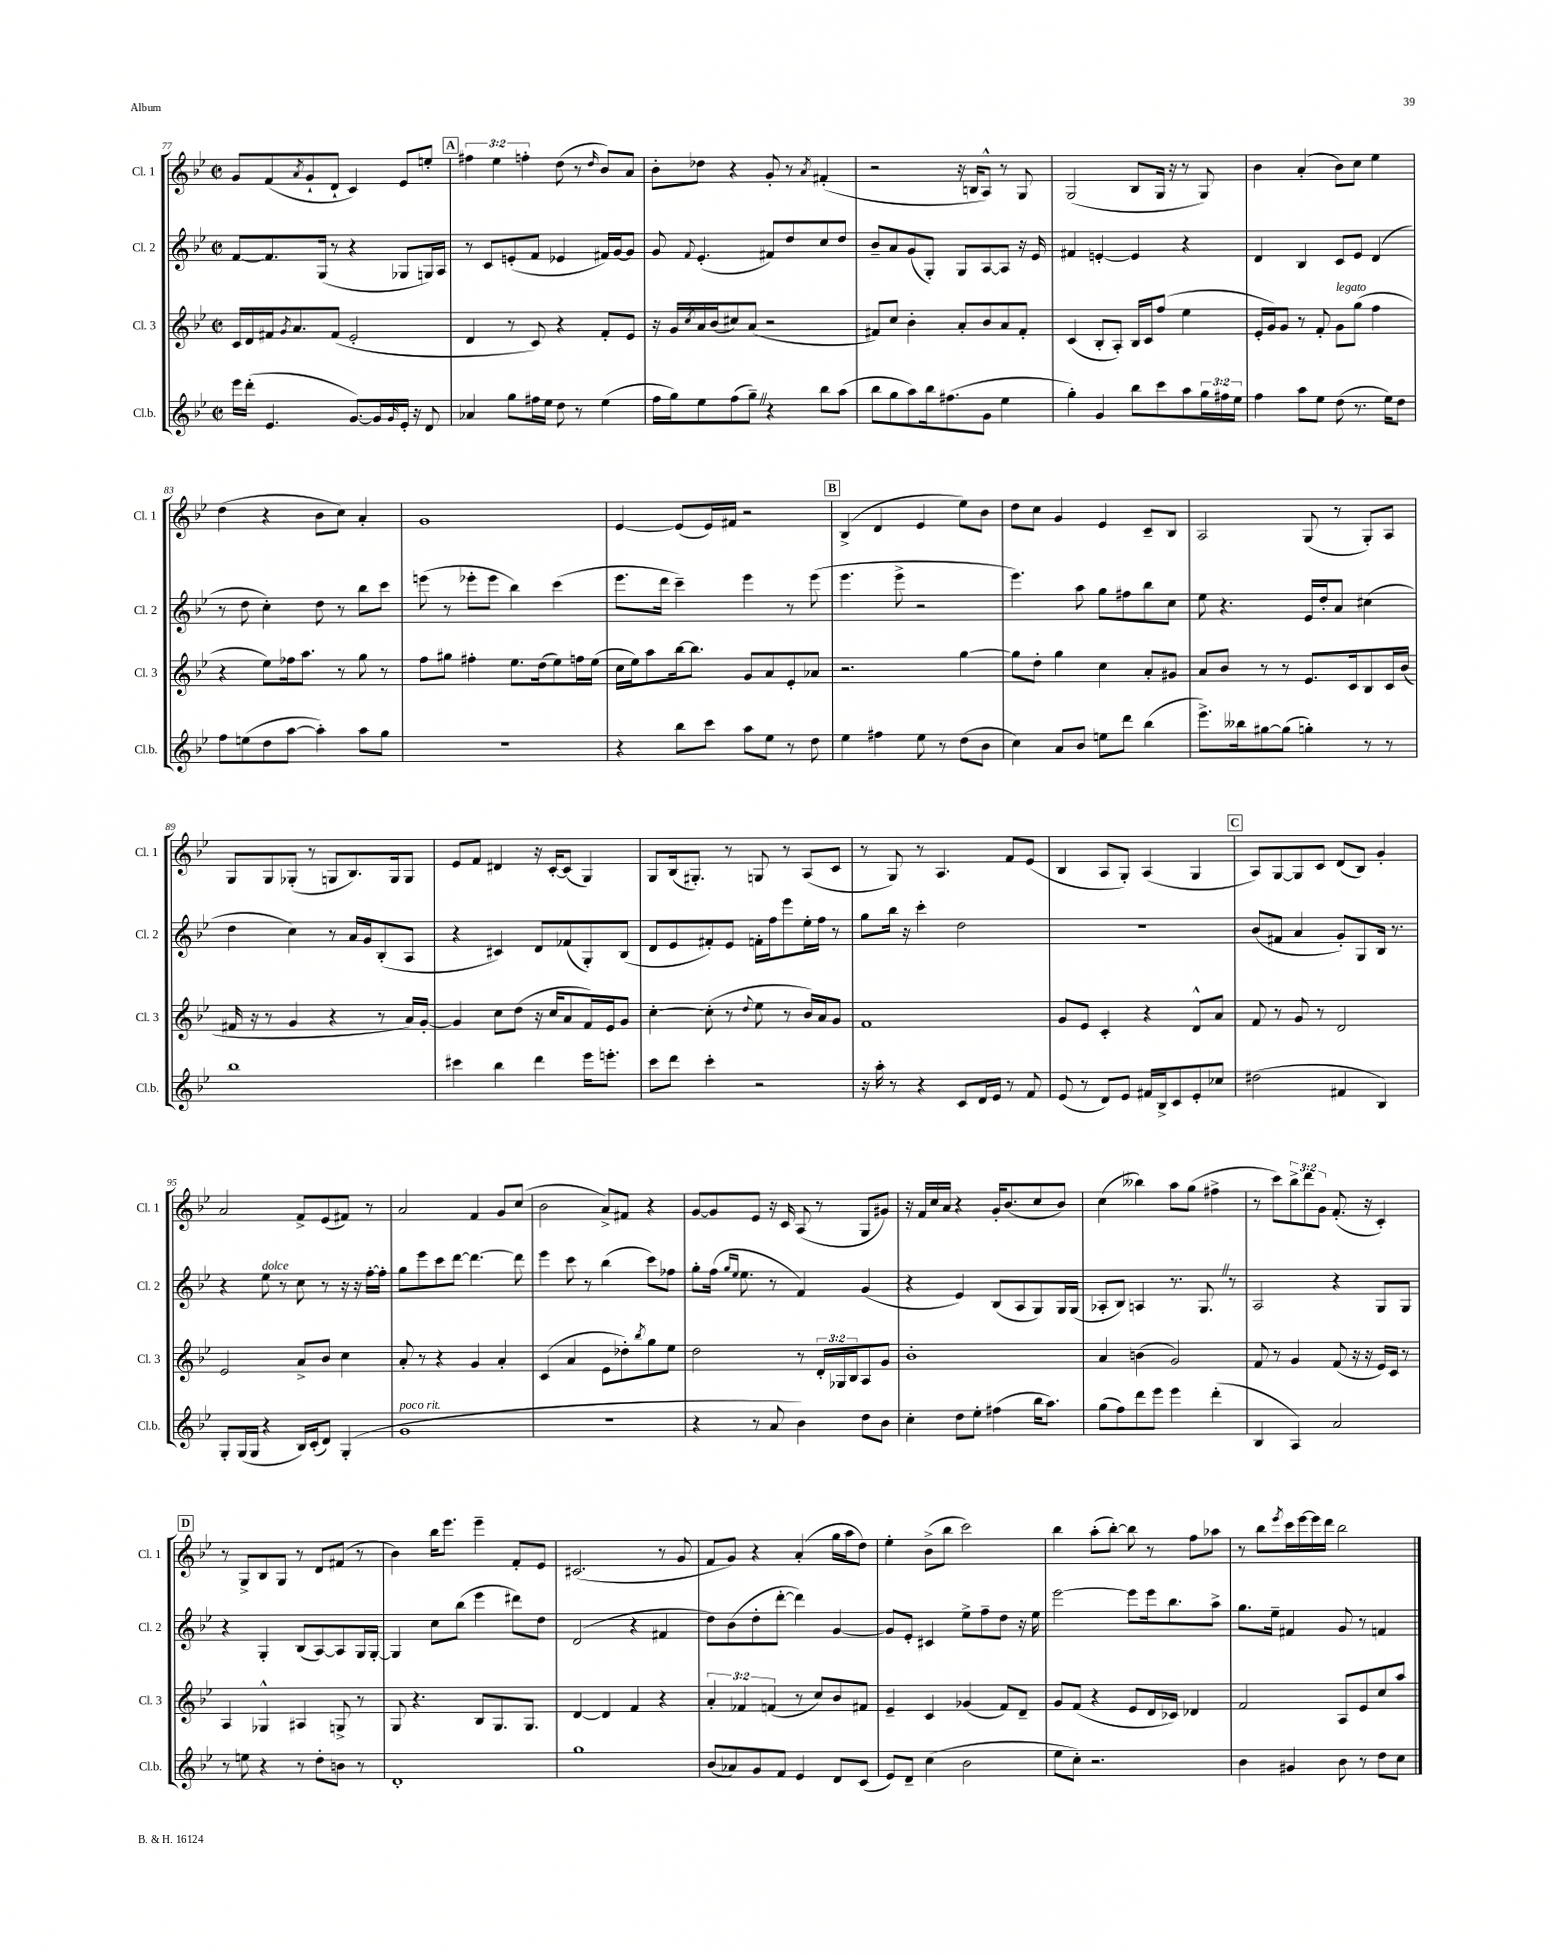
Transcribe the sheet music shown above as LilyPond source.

<<
\new StaffGroup <<
\new Staff = "s0" \with { instrumentName = "Cl. 1" shortInstrumentName = "Cl. 1" } {
    \clef treble \key bes \major \defaultTimeSignature \time 2/2 \override Staff.TupletNumber.text = #tuplet-number::calc-fraction-text
    g'8 f'8( \acciaccatura { a'8 } g'8-! d'8-! c'4) ees'8 e''8-. |
    \mark \markup { \box "A" } \tuplet 3/2 { fis''4 ees''4 f''4-. } d''8( r8 \grace { d''16 } bes'8) a'8 |
    bes'8-. des''8 r4 g'8-. r8 \acciaccatura { a'8 } fis'4-.( |
    r2 r16 b16 a8-^) r8 g8 |
    g2( bes8 g16 r16 r8 g8) |
    bes'4 a'4-.( bes'8) c''8 ees''4 |
    d''4( r4 bes'8 c''8) a'4-. |
    g'1 |
    ees'4~ ees'8( ees'16) fis'16 r2 |
    \mark \markup { \box "B" } bes4->( d'4 ees'4 ees''8) bes'8 |
    d''8 c''8 g'4 ees'4 c'8-- bes8 |
    a2 g8( r8 g8-.) a8 |
    g8 g8 ges8-.( r8 g8 bes8.) g16 g8 |
    ees'8 f'8 dis'4 r16 c'16~-. c'8( g4) |
    g8 bes16( gis8.-.) r8 g8 r8 a8( c'8 |
    r8 g8) r8 a4. f'8 ees'8( |
    bes4 a8 g8-.) a4( g4 |
    \mark \markup { \box "C" } a8) g8~ g8 c'8 d'8( bes8) g'4-. |
    a'2 f'8-> ees'8( fis'8) r8 |
    a'2 f'4 g'8 c''8( |
    bes'2 a'8->) fis'8 r4 |
    g'8~ g'8 ees'8 r16 c'16 a8( r8 g8 gis'8) |
    r16 f'16 c''16 a'16 r4 g'16-. bes'8.( c''8 bes'8) |
    c''4( beses''4) a''8 g''8( fis''4-> |
    r8 c'''8) \tuplet 3/2 { bes''8-> d'''8 g'8 } f'8.-.( r16 c'4-.) |
    \mark \markup { \box "D" } r8 g8-> bes8 g8 r8 d'8 fis'8( r8 |
    bes'4) bes''16 ees'''8. ees'''4-- f'8-. ees'8 |
    cis'2.( r8 g'8 |
    f'8 g'8) r4 a'4-.( g''16 a''16 d''8) |
    ees''4-. bes'8->( bes''8 c'''2) |
    bes''4 a''8-.( bes''8~-.) bes''8 r8 f''8 aes''8 |
    r8 bes''8 \acciaccatura { ees'''8 } c'''16 ees'''16~ ees'''16 d'''16 bes''2 \bar "|." |
}
\new Staff = "s1" \with { instrumentName = "Cl. 2" shortInstrumentName = "Cl. 2" } {
    \clef treble \key bes \major \defaultTimeSignature \time 2/2
    f'8~ f'8. g16( r8 r4 ges8 g16) a16 |
    \mark \markup { \box "A" } r8 c'8 e'8-.( f'8 ees'4 fis'16) g'16~ g'8 |
    g'8 \appoggiatura { f'8 } ees'4.-.( fis'8) d''8 c''8 d''8 |
    bes'8-- a'8 g'8( g8-.) g8 a8~ a8 r16 ees'16 |
    fis'4 e'4~-. e'4 r4 |
    d'4 bes4 c'8 ees'8 d'4( |
    r8 d''8 c''4-.) d''8 r8 bes''8 c'''8 |
    e'''8( r8 ees'''8-. ees'''8 bes''4) c'''4( |
    ees'''8. d'''16 c'''4--) ees'''4 r8 ees'''8( |
    \mark \markup { \box "B" } ees'''4. ees'''8-> r2 |
    ees'''4.) a''8 g''8 fis''8 bes''8 c''8 |
    ees''8 r4. ees'16 d''16-. a'8 cis''4( |
    d''4 c''4) r8 a'16 g'16 bes8-.( a8 |
    r4 cis'4) d'8 fes'8( g8-.) bes8( |
    d'8 ees'8 fis'8-.) ees'8 f'16-. f''16 ees'''8 ees''16-. f''16 r8 |
    g''8 bes''16 r16 c'''4-. d''2 |
    R1 |
    \mark \markup { \box "C" } bes'8( fis'8 a'4 g'8-.) g8 bes16 r8. |
    r4 ees''8^\markup { \italic "dolce" } r8 c''8 r8 r16 r16 f''16~-. f''16-. |
    g''8 ees'''8 c'''8 d'''8~ d'''4.~ d'''8 |
    ees'''4 c'''8 r8 bes''4( c'''8) fes''8 |
    g''8-. f''16( \grace { g''16 ees''16 } ees''8. r8 f'4) g'4( |
    r4 ees'4) bes8( a8 g8) g16 g16( |
    aes8-. bes8) a4 r8. g8. \once \override BreathingSign.text = \markup { \musicglyph "scripts.caesura.straight" } \breathe r8 |
    a2 r4 g8 g8 |
    \mark \markup { \box "D" } r4 g4-. bes8( a8~) a8 g16 g16~-. |
    g4 c''8 bes''8( ees'''4 dis'''8) d''8 |
    d'2( r4 fis'4 |
    d''8) bes'8( d''8-. d'''8~-. d'''4) g'4~ |
    g'8 ees'8-. cis'4 ees''8-> f''8-- d''8 r16 ees''16 |
    ees'''2~ ees'''8 ees'''16 bes''8. a''8-> |
    g''8. ees''16-- fis'4 g'8 r8 f'4 \bar "|." |
}
\new Staff = "s2" \with { instrumentName = "Cl. 3" shortInstrumentName = "Cl. 3" } {
    \clef treble \key bes \major \defaultTimeSignature \time 2/2 \override Staff.TupletNumber.text = #tuplet-number::calc-fraction-text
    c'16 d'16 fis'16 \acciaccatura { g'8 } a'8. fis'8( ees'2-. |
    \mark \markup { \box "A" } d'4 r8 c'8) r4 f'8-. ees'8 |
    r16 g'16 \acciaccatura { c''8 } a'16 bes'16( cis''8) a'8( r2 |
    fis'8) c''8 bes'4-. a'8-. bes'8 a'8 fis'8-. |
    c'4( bes8-. a8-.) bes16 c'16 f''8( ees''4 |
    ees'16-. g'16) g'8 r8 f'8-. g'8^\markup { \italic "legato" } g''8( f''4 |
    r4 ees''8) fes''16 a''8. r8 g''8 r8 |
    f''8 gis''8 fis''4-. ees''8. d''16( ees''8) f''16 ees''16( |
    c''16 ees''16) a''8 bes''16~ bes''8. g'8 a'8 ees'8-. aes'8 |
    \mark \markup { \box "B" } r2. g''4~ |
    g''8 d''8-. g''4 c''4 a'8-. gis'8 |
    a'8 bes'8 r8 r8 ees'8. c'16 bes8 c'16 bes'16( |
    fis'16 r16 r8 g'4 r4 r8 a'16) g'16~-. |
    g'4 c''8 d''8( r16 c''16 a'8 f'16) ees'16 g'8 |
    c''4~-. c''8-.( r8 \appoggiatura { d''8 } ees''8 r8 bes'16) a'16 g'8 |
    f'1 |
    g'8 ees'8 c'4-. r4 d'8-^ a'8 |
    \mark \markup { \box "C" } f'8 r8 g'8 r8 d'2 |
    ees'2 a'8-> bes'8 c''4 |
    a'8-. r8 r4 g'4 a'4-. |
    c'4( a'4 ees'8 des''8-.) \acciaccatura { bes''8 } g''8 ees''8 |
    d''2 r8 \tuplet 3/2 { d'16-. ges16 bes16 } a8 g'8 |
    bes'1-. |
    a'4 b'4( g'2) |
    f'8 r8 g'4 f'8( r16 r16 ees'16) c'16 r8 |
    \mark \markup { \box "D" } a4 ges4-^ ais4 g8-> r8 |
    g8 r4. bes8 g8. g8. |
    d'4~ d'4 f'4 r4 |
    \tuplet 3/2 { a'4-. fes'4 f'4( } r8 c''8) bes'8 fis'8 |
    ees'4-- c'4 ges'4( f'8) d'8-- |
    g'8 f'8( r4 ees'8 d'16 ces'16) des'4 |
    f'2 a8 ees'8 c''8 a''8 \bar "|." |
}
\new Staff = "s3" \with { instrumentName = "Cl.b." shortInstrumentName = "Cl.b." } {
    \clef treble \key bes \major \defaultTimeSignature \time 2/2 \override Staff.TupletNumber.text = #tuplet-number::calc-fraction-text
    ees'''16 d'''16-.( ees'4. g'8.~) g'16 \grace { g'16 } ees'16-. r16 d'8 |
    \mark \markup { \box "A" } aes'4 g''8 fis''16 ees''16 d''8 r8 ees''4( |
    f''16 g''16) ees''8 f''8( g''8--) \once \override BreathingSign.text = \markup { \musicglyph "scripts.caesura.straight" } \breathe r4 bes''8 a''8( |
    bes''8 g''8 a''8) bes''16 fis''8.( g'8 ees''4 |
    g''4-.) g'4 bes''8 c'''8 a''8 \tuplet 3/2 { g''16 fis''16 ees''16 } |
    f''4 a''8 ees''8 d''8( r8. ees''16) d''8 |
    f''8 e''8( d''8 a''8~ a''4-.) a''8 g''8 |
    r1 |
    r4 bes''8 c'''8 a''8 ees''8 r8 d''8 |
    \mark \markup { \box "B" } ees''4 fis''4 ees''8 r8 d''8( bes'8 |
    c''4) a'8 bes'8 e''8 d'''8 bes''4( |
    ees'''8.->) beses''16 gis''8~ gis''8( g''4-.) r8 r8 |
    bes''1 |
    cis'''4 bes''4 d'''4 ees'''16 e'''8.-. |
    c'''8 d'''8 c'''4-. r2 |
    r16 a''16-. r8 r4 c'8 d'16 ees'16 r8 f'8 |
    ees'8( r8 d'8) ees'8 fis'16 bes16-> c'8 ees'8-. ces''8 |
    \mark \markup { \box "C" } dis''2( fis'4 bes4) |
    g8-. g16( g16 r4 bes16) c'16-.( d'8) g4-.( |
    g'1^\markup { \italic "poco rit." } |
    r1 |
    r4 r8 a'8 bes'4) d''8 bes'8 |
    c''4-. d''8 ees''8-. fis''4( bes''16 a''8.) |
    g''8( f''8) d'''8 ees'''8 ees'''4 d'''4-.( |
    bes4 a4) a'2 |
    \mark \markup { \box "D" } r8 e''8 r4 r8 d''8-. b'8 r8 |
    d'1-. |
    g''1 |
    bes'8( aes'8) g'8 f'8 ees'4 d'8 c'8( |
    ees'8) d'8-- c''4( bes'2 |
    ees''8 c''8-.) r2. |
    bes'4 gis'4 bes'8 r8 d''8 c''8 \bar "|." |
}
>>
>>
\layout { \context { \Score currentBarNumber = #77 } }
